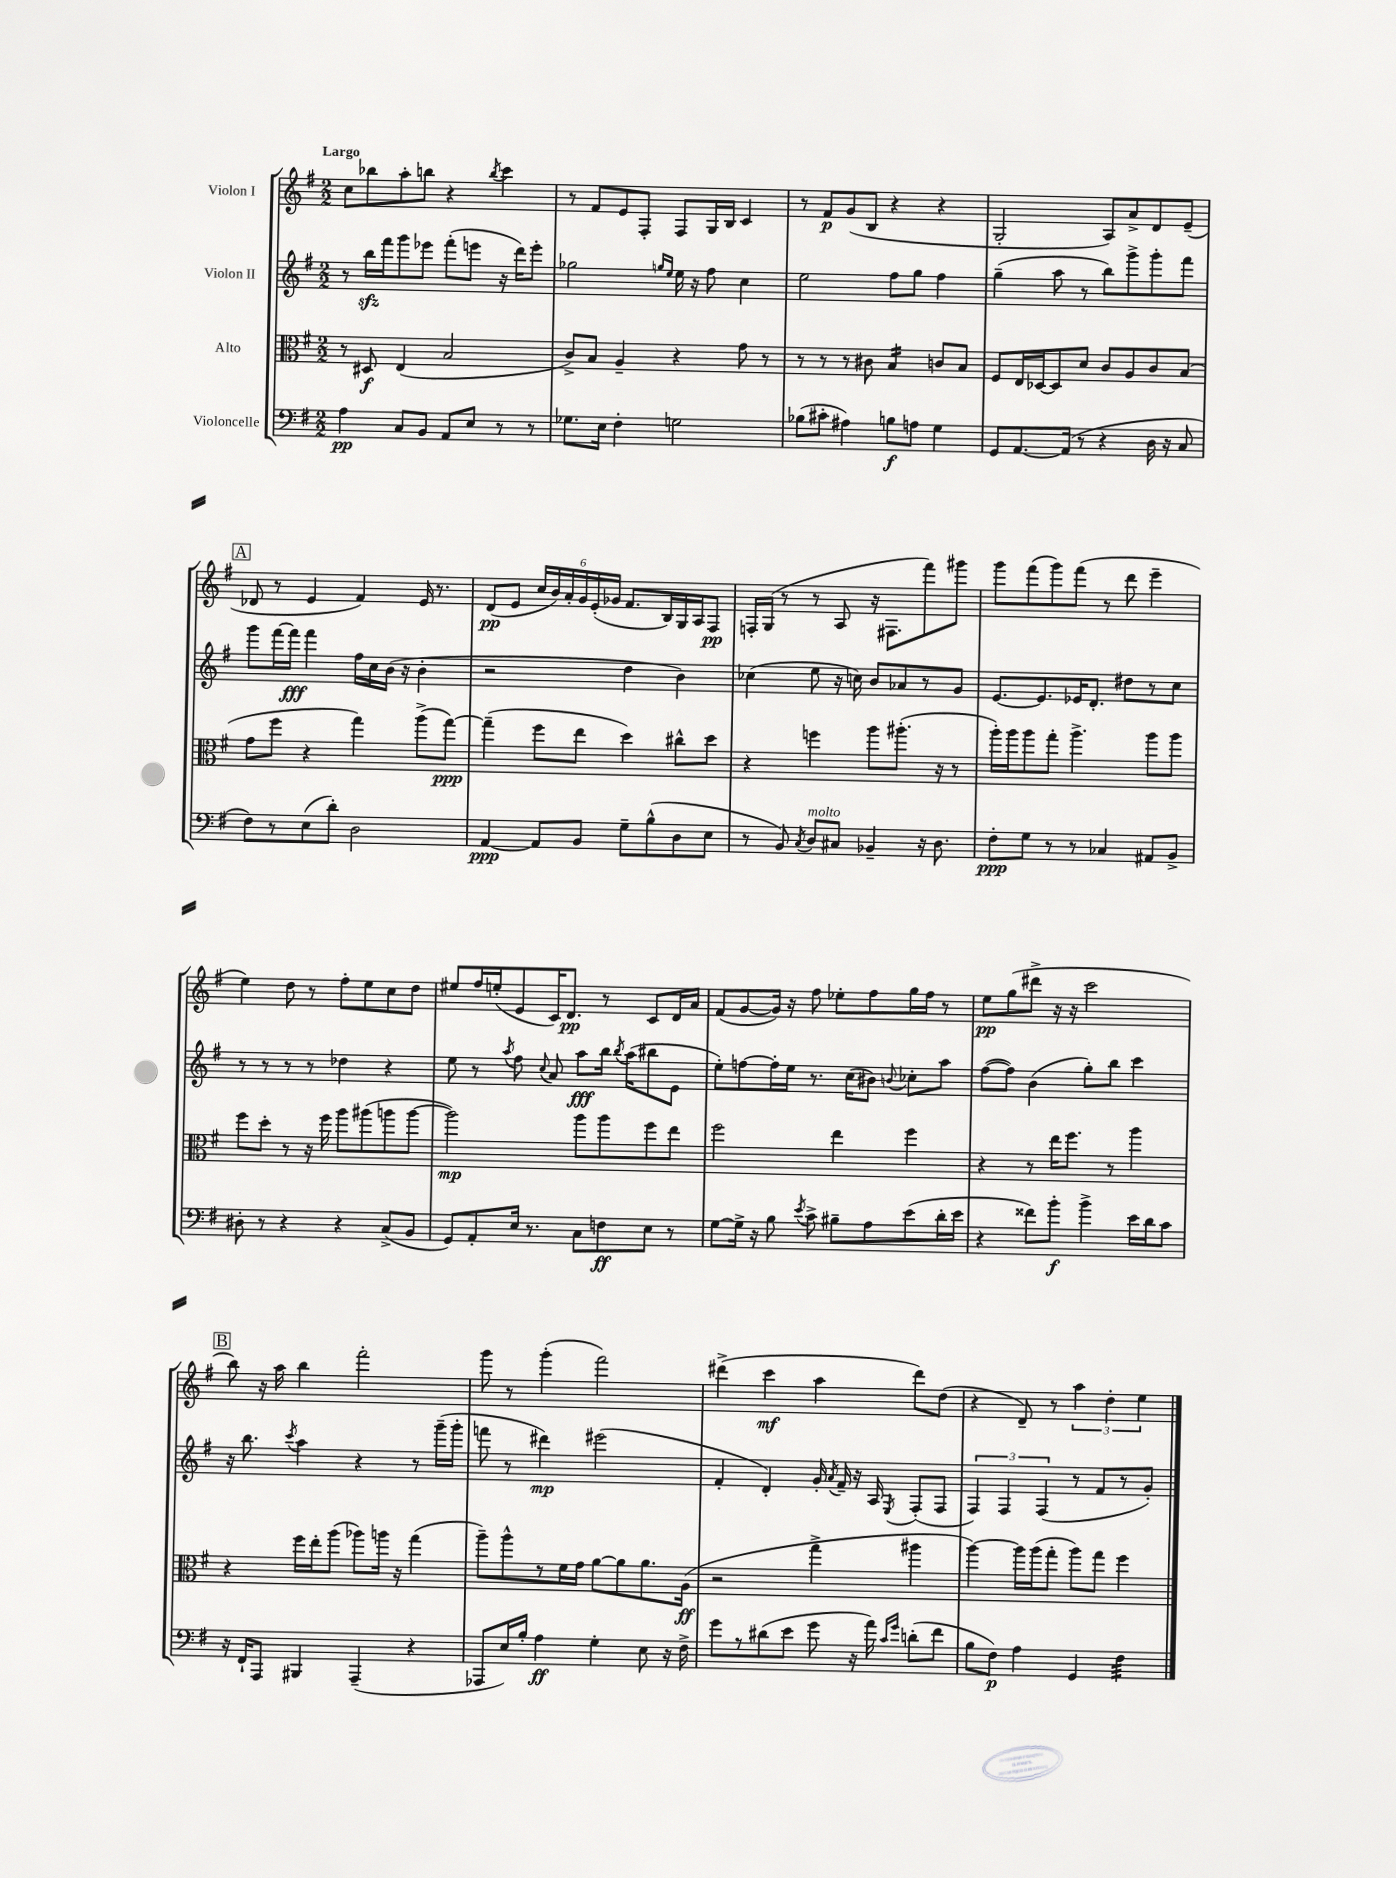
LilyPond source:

<<
\new StaffGroup <<
\new Staff = "s0" \with { instrumentName = "Violon I" } {
    \clef treble \key g \major \numericTimeSignature \time 2/2 \tempo "Largo"
    \autoBeamOff c''8[ bes''8 a''8-. b''8] r4 \acciaccatura { b''8 } c'''4 |
    r8 fis'8[ e'8 fis8]-. fis8[ g16 b16] c'4 |
    r8 fis'8[\p g'8( b8] r4 r4 |
    g2-. a8[) a'8-> d'8 e'8]--( |
    \mark \markup { \box "A" } des'8 r8 e'4 fis'4) e'16 r8. |
    d'8[\pp( e'8] \tuplet 6/4 { c''16[ b'16) a'16-. g'16 e'16-.( ges'16] } fis'8.[ b16) g16 a16 fis8]\pp |
    f16[-. g16]( r8 r8 a8 r16 fis8.[ fis'''8) gis'''8] |
    g'''8[ fis'''8( g'''8) fis'''8]( r8 d'''8 e'''4-- |
    e''4) d''8 r8 fis''8[-. e''8 c''8 d''8] |
    eis''8[ fis''16 e''16-.( e'8 c'16) d'8.]\pp r8 c'8[ d'16 a'16] |
    fis'8[( g'8~ g'16]) r16 fis''8 ees''8[-. fis''8 g''16 fis''16] r8 |
    e''8[\pp g''8( dis'''8]-> r16 r16 c'''2 |
    \mark \markup { \box "B" } b''8) r16 a''16 b''4 fis'''2-. |
    g'''8 r8 g'''4-.( fis'''2) |
    dis'''4->( c'''4\mf a''4 dis'''8[) d''8]( |
    r4 d'8--) r8 \tuplet 3/2 { a''4 d''4-. e''4 } \bar "|." |
}
\new Staff = "s1" \with { instrumentName = "Violon II" } {
    \clef treble \key g \major \numericTimeSignature \time 2/2
    \autoBeamOff r8 b''16[\sfz fis'''16 g'''8 ees'''8] fis'''8[-.( e'''8] r16 d'''16[) e'''8]-. |
    ges''2 \grace { g''16[ e''16] } e''16 r16 fis''8 c''4 |
    e''2 fis''8[ g''8] fis''4 |
    g''4--( a''8 r8 b''8[) g'''8-> g'''8-. fis'''8] |
    \mark \markup { \box "A" } g'''8[ fis'''16~ fis'''16]\fff fis'''4 fis''16[ c''16 b'16]( r16 b'4-. |
    r2 d''4 b'4) |
    ces''4( e''8 r16 c''16) b'8[ aes'8 r8 g'8] |
    e'8.[~ e'8. ees'16 d'8.]-. dis''8[ r8 c''8] |
    r8 r8 r8 r8 des''4 r4 |
    e''8 r8 \acciaccatura { a''8 } fis''8 \appoggiatura { c''8 } a'8 a''8[\fff b''16] \acciaccatura { b''8 } a''16[( bis''8 e'8] |
    e''8[-.) f''8~ f''16-. e''16] r8. c''16[( bis'8]) \appoggiatura { b'8 } ces''8[-. a''8] |
    fis''8[~( fis''8]) b'4( g''8[-.) b''8] c'''4 |
    \mark \markup { \box "B" } r16 b''8. \acciaccatura { c'''8 } a''4 r4 r8 g'''16[--( g'''16]-. |
    f'''8 r8 dis'''4\mp) eis'''2( |
    fis'4-. d'4-.) g'16-. \acciaccatura { a'8 } fis'16-- r16 a16 \acciaccatura { e8 } fis8[-.( fis8] |
    \tuplet 3/2 { fis4) fis4 fis4( } r8 fis'8[ r8 g'8]-.) \bar "|." |
}
\new Staff = "s2" \with { instrumentName = "Alto" } {
    \clef alto \key g \major \numericTimeSignature \time 2/2
    \autoBeamOff r8 dis8\f e4( b2 |
    c'8[->) b8] a4-- r4 g'8 r8 |
    r8 r8 r8 cis'8 b4:16 c'8[ b8] |
    fis8[ e16 des16~ des8 d'8] c'8[ a8 c'8 b8]( |
    \mark \markup { \box "A" } g'8[ fis''8] r4 g''4) a''8[->( g''8]~\ppp) |
    g''4--( fis''8[ e''8] d''4) cis''8[-^ d''8] |
    r4 f''4 a''8[ ais''8.]-.( r16 r8 |
    a''16[-.) a''16 a''8 g''8]-. a''4.-> a''8[ a''8] |
    fis''8[ d''8]-. r8 r16 fis''16 a''8[ ais''8( a''8 a''8]~ |
    a''2\mp) a''8[ a''8 fis''8 e''8] |
    fis''2 e''4 fis''4 |
    r4 r8 e''16[ fis''8.] r8 a''4 |
    \mark \markup { \box "B" } r4 fis''16[ e''16-. a''8]( aes''8[) a''16] r16 g''4( |
    a''8[--) a''8-^ r8 fis'16 g'16] a'8[~ a'8 a'8. a16]\ff( |
    r2 g''4-> ais''4 |
    a''4~) a''16[ a''16( g''8]-. a''8[) g''8] fis''4 \bar "|." |
}
\new Staff = "s3" \with { instrumentName = "Violoncelle" } {
    \clef bass \key g \major \numericTimeSignature \time 2/2
    \autoBeamOff a4\pp c8[ b,8] a,8[ e8] r8 r8 |
    ges8.[ e16] fis4-. g2 |
    bes8[( cis'8]-. ais4) b8[\f a8] g4 |
    g,8[ a,8.~ a,16]( r8 r4 d16 r16 c8 |
    \mark \markup { \box "A" } fis8[) r8 e8( d'8]-.) d2 |
    a,4~\ppp a,8[ b,8] g8[-- b8-^( d8 e8] |
    r8 b,8) \acciaccatura { c8 } d8[^\markup { \italic "molto" } cis8] bes,4-- r16 d8. |
    fis8[-.\ppp g8] r8 r8 ces4 ais,8[ b,8]-> |
    dis8-. r8 r4 r4 c8[->( b,8] |
    g,8[) a,8-. e16] r8. c8[ f8\ff e8] r8 |
    g8[~ g16]-> r16 b8 \acciaccatura { e'8 } c'8-> bis8[-- a8 e'8( d'16-. e'16] |
    r4 fisis'8[) b'8]-.\f b'4-> e'16[ d'16 c'8] |
    \mark \markup { \box "B" } r16 fis,16[-! a,,8] bis,,4 a,,4--( r4 |
    aes,,8[ e16) b16]-. a4\ff g4-. e8 r16 fis16-> |
    g'8[ r8 dis'8( e'8] g'8 r16 a'16) \grace { c'16[ g'16] } d'8[-.( fis'8] |
    b8[ fis8]\p) a4 g,4 fis4:32 \bar "|." |
}
>>
>>
\layout { \context { \Score \remove "Bar_number_engraver" } }
